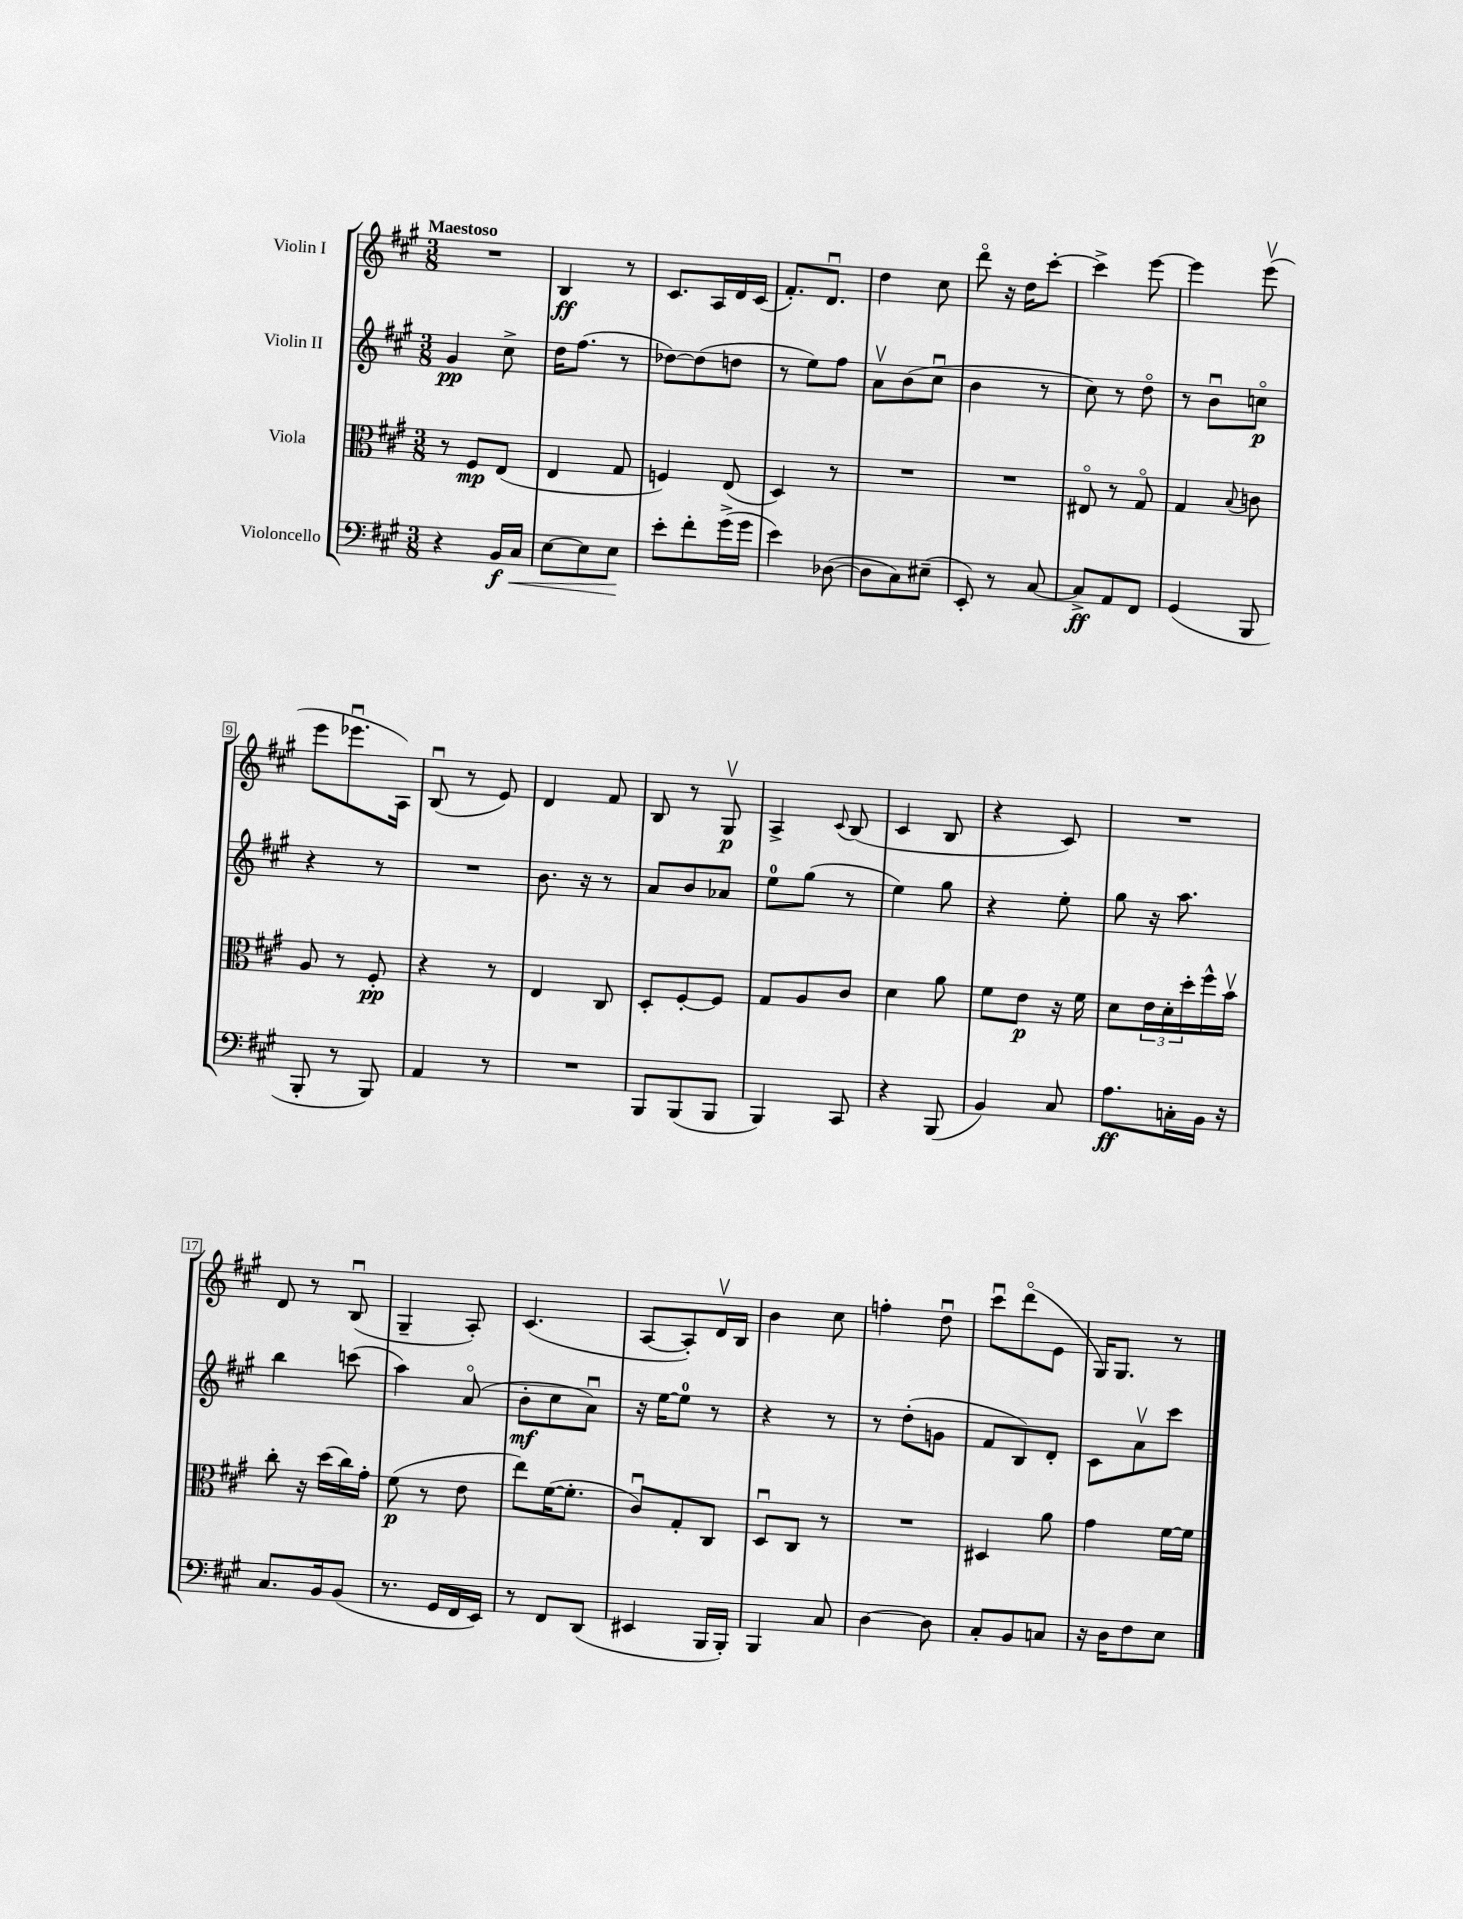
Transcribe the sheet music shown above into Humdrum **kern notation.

**kern	**kern	**kern	**kern
*staff4	*staff3	*staff2	*staff1
*clefF4	*clefC3	*clefG2	*clefG2
*k[f#c#g#]	*k[f#c#g#]	*k[f#c#g#]	*k[f#c#g#]
*M3/8	*M3/8	*M3/8	*M3/8
4r	8r	4g#	4.r
.	8F#	.	.
16BB	(8E	8cc#^	.
16C#	.	.	.
=	=	=	=
[8E	4E	16dd	4B
.	.	(8.ff#	.
8E]	.	.	.
8E	8G#	8r	8r
=	=	=	=
8e'	4F)	[8dd-)	8.c#
8f#'	.	(8dd-]	.
.	.	.	16A
(16g#^	(8E	8dd	16d
16g#	.	.	(16c#
=	=	=	=
4e)	4D)	8r	8.f#')
.	.	8ee)	.
.	.	.	8.du
([8D-	8r	8ff#	.
=	=	=	=
8D-]	4.r	8av	4dd
8C#)	.	(8b	.
(8E#~	.	8cc#u	8cc#
=	=	=	=
8EE')	4.r	4b	8dddo
8r	.	.	16r
.	.	.	16dd
[8C#	.	8r	[8ccc#'
=	=	=	=
8C#^]	8E#o	8cc#)	4ccc#^]
8AA	8r	8r	.
8FF#	8G#o	8ddo	[8eee
=	=	=	=
(4GG#	4G#	8r	4eee]
.	.	8bu	.
.	8qqB	.	.
8BBB	8c	8cco	(8eeev
=	=	=	=
8BBB'	8A	4r	8eee
8r	8r	.	8.eee-u
8BBB)	8F#'	8r	.
.	.	.	16A)
=	=	=	=
4AA	4r	4.r	(8Bu
.	.	.	8r
8r	8r	.	8e)
=	=	=	=
4.r	4E	8.b	4d
.	.	16r	.
.	8C#	8r	8f#
=	=	=	=
8BBB	8D'	8a	8B
(8BBB	[8F#'	8b	8r
8BBB	8F#]	8a-	8G#v
=	=	=	=
4BBB)	8G#	8ee	4A^
.	8A	(8gg#	.
.	.	.	8qqc#
8CC#	8c#	8r	(8B
=	=	=	=
4r	4d	4ee)	4c#
(8BBB	8a	8gg#	8B
=	=	=	=
4BB)	8f#	4r	4r
.	8e	.	.
8C#	16r	8ee'	8c#)
.	16f#	.	.
=	=	=	=
8.A	8d	8gg#	4.r
.	24e	16r	.
.	24d'	.	.
16C'	.	8.aa	.
.	24dd'	.	.
16BB	16ff#^^	.	.
16r	16bv	.	.
=	=	=	=
8.C#	8cc#'	4bb	8d
.	16r	.	8r
16BB	(16dd	.	.
(8BB	16cc#)	(8ccc	(8Bu
.	16g#'	.	.
=	=	=	=
8.r	(8f#	4aa)	4G#~
.	8r	.	.
16GG#	.	.	.
16FF#	8e	(8ao	8A')
16EE)	.	.	.
=	=	=	=
8r	8ee)	8b'	(4.c#
8FF#	([16f#	8cc#	.
.	8.f#']	.	.
(8DD	.	8au)	.
=	=	=	=
4EE#	8c#u)	16r	[8A
.	.	[16ee	.
.	8G#'	8ee]	8A'])
16BBB	8C#	8r	16dv
16BBB')	.	.	16B
=	=	=	=
4BBB	8Du	4r	4b
.	8C#	.	.
8C#	8r	8r	8cc#
=	=	=	=
[4D	4.r	8r	4ff'
.	.	(8dd'	.
8D]	.	8g	8ddu
=	=	=	=
8C#'	4D#	8f#	8ccc#u
8BB	.	8B)	(8dddo
8C	8a	8d'	8e
=	=	=	=
16r	4g#	8c#	16G#)
16D	.	.	8.G#
8F#	.	8av	.
8E	[16f#	8ccc#	8r
.	16f#]	.	.
==	==	==	==
*-	*-	*-	*-
